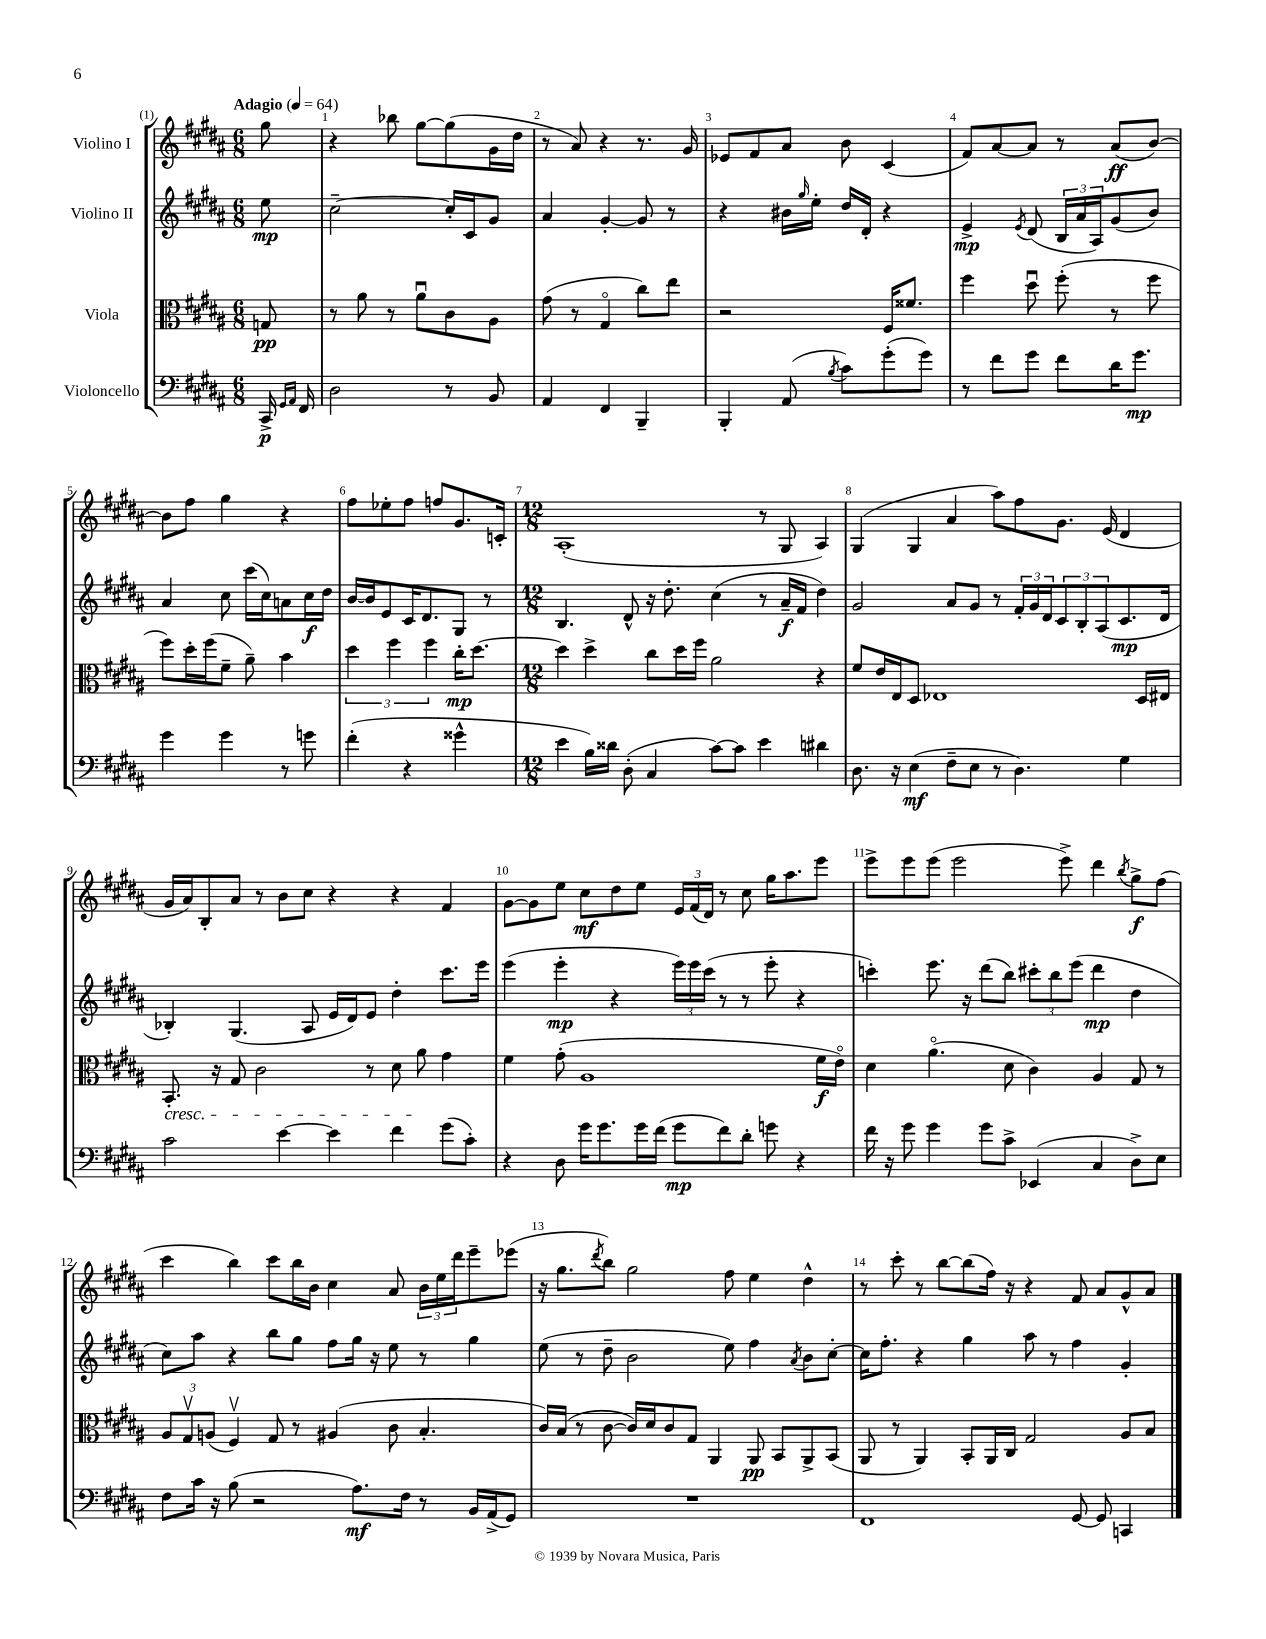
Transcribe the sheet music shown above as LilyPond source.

<<
\new StaffGroup <<
\new Staff = "s0" \with { instrumentName = "Violino I" } {
    \clef treble \key b \major \numericTimeSignature \time 6/8 \partial 8 \tempo "Adagio" 4 = 64
    gis''8 |
    r4 bes''8 gis''8~ gis''8( gis'16 dis''16 |
    r8 ais'8) r4 r8. gis'16 |
    ees'8 fis'8 ais'8 b'8 cis'4( |
    fis'8) ais'8~ ais'8 r8 ais'8\ff( b'8~) |
    b'8 fis''8 gis''4 r4 |
    fis''8 ees''8-. fis''8 f''8 gis'8. c'16-. |
    \numericTimeSignature \time 12/8 ais1-.( r8 gis8 ais4) |
    gis4( gis4 ais'4 ais''8) fis''8 gis'8. e'16( dis'4 |
    gis'16 ais'16) b8-. ais'8 r8 b'8 cis''8 r4 r4 fis'4 |
    gis'8~ gis'8 e''8 cis''8\mf dis''8 e''8 \tuplet 3/2 { e'16 fis'16( dis'16) } r8 cis''8 gis''16 ais''8. e'''8 |
    e'''8-> e'''8 e'''8( e'''2 e'''8->) dis'''4 \acciaccatura { b''8 } gis''8->\f fis''8( |
    cis'''4 b''4) cis'''8 b''16 b'16 cis''4 ais'8 \tuplet 3/2 { b'16 e''16 dis'''16 } e'''8-- ees'''8( |
    r16 gis''8. \acciaccatura { dis'''8 } b''8) gis''2 fis''8 e''4 dis''4-^ |
    r8 cis'''8-. r8 b''8~ b''8( fis''16) r16 r4 fis'8 ais'8 gis'8-^ ais'8 \bar "|." |
}
\new Staff = "s1" \with { instrumentName = "Violino II" } {
    \clef treble \key b \major \numericTimeSignature \time 6/8 \partial 8
    e''8\mp |
    cis''2~-- cis''16-. cis'16 gis'8 |
    ais'4 gis'4~-. gis'8 r8 |
    r4 bis'16 \grace { gis''16 } e''16-. dis''16 dis'16-. r4 |
    e'4->\mp \acciaccatura { e'8 } dis'8( \tuplet 3/2 { b16 ais'16 ais16) } gis'8( b'8) |
    ais'4 cis''8 cis'''16( cis''16) a'8 cis''16\f dis''16 |
    b'16~ b'16 e'8 cis'16 dis'8. gis8 r8 |
    \numericTimeSignature \time 12/8 b4. dis'8-^ r16 dis''8.-. cis''4( r8 ais'16--\f fis'16 dis''4) |
    gis'2 ais'8 gis'8 r8 \tuplet 3/2 { fis'16-. gis'16 dis'16 } \tuplet 3/2 { cis'8 b8-. ais8( } cis'8.\mp dis'16 |
    bes4-.) gis4.( ais8 e'16 dis'16) e'8 dis''4-. cis'''8. e'''16 |
    e'''4( e'''4-.\mp r4 \tuplet 3/2 { e'''16) e'''16 cis'''16( } r8 r8 e'''8-. r4 |
    c'''4-.) e'''8. r16 dis'''8( b''8) \tuplet 3/2 { cis'''8-. b''8 e'''8( } dis'''4\mp dis''4 |
    cis''8) ais''8 r4 b''8 gis''8 fis''8 gis''16 r16 e''8 r8 gis''4 |
    e''8( r8 dis''8-- b'2 e''8) fis''4 \acciaccatura { ais'8 } b'8 cis''8~-. |
    cis''16 fis''8.-. r4 gis''4 ais''8 r8 fis''4 gis'4-. \bar "|." |
}
\new Staff = "s2" \with { instrumentName = "Viola" } {
    \clef alto \key b \major \numericTimeSignature \time 6/8 \partial 8
    g8\pp |
    r8 ais'8 r8 ais'8\downbow cis'8 ais8 |
    gis'8( r8 gis4\flageolet cis''8) e''8 |
    r2 fis16 fisis'8. |
    fis''4 dis''8\downbow fis''8-.( r8 fis''8 |
    fis''8) dis''16-. fis''16( fis'8-- ais'8--) b'4 |
    \tuplet 3/2 { dis''4 fis''4 fis''4 } cis''16-.\mp dis''8.~ |
    \numericTimeSignature \time 12/8 dis''4 dis''4-> cis''8 dis''16 fis''16 ais'2 r4 |
    fis'8 e'16 e16 dis8 ees1 dis16 eis16 |
    b,8.-.\cresc r16 gis8 cis'2 r8 dis'8 ais'8\! gis'4 |
    fis'4 gis'8-.( ais1 fis'16\f e'16\flageolet) |
    dis'4 ais'4.\flageolet( dis'8 cis'4) ais4 gis8 r8 |
    \tuplet 3/2 { ais8 gis8\upbow a8( } fis4\upbow) gis8 r8 ais4( cis'8 b4.-. |
    cis'16) b16( r8 cis'8~ cis'16) dis'16 cis'8 gis8 ais,4 ais,8\pp b,8 ais,8-> b,8( |
    ais,8 r8 ais,4) b,8-. ais,16 cis16 gis2 ais8 b8 \bar "|." |
}
\new Staff = "s3" \with { instrumentName = "Violoncello" } {
    \clef bass \key b \major \numericTimeSignature \time 6/8 \partial 8
    cis,16->\p \grace { gis,16 ais,16 } fis,16 |
    dis2 r8 b,8 |
    ais,4 fis,4 b,,4-- |
    b,,4-. ais,8( \acciaccatura { b8 } cis'8) gis'8-.( gis'8) |
    r8 fis'8 gis'8 fis'8 dis'16 gis'8.\mp |
    gis'4 gis'4 r8 g'8 |
    fis'4-.( r4 gisis'4-^ |
    \numericTimeSignature \time 12/8 e'4 b16) disis'16 dis8-.( cis4 cis'8~) cis'8 e'4 dis'4 |
    dis8. r16 e4\mf( fis8-- e8 r8 dis4.) gis4 |
    cis'2 e'4~ e'4 fis'4 gis'8( cis'8-.) |
    r4 dis8 gis'16 gis'8. gis'16 fis'16( gis'8\mp fis'8) dis'8-. g'8 r4 |
    fis'16 r16 gis'8 gis'4 gis'8 cis'8-> ees,4( cis4 dis8->) e8 |
    fis8 cis'16 r16 b8( r2 ais8.\mf) fis16 r8 b,16 ais,16->( gis,8) |
    R1. |
    fis,1 gis,8~ gis,8 c,4 \bar "|." |
}
>>
>>
\layout { \context { \Score \override BarNumber.break-visibility = ##(#f #t #t) barNumberVisibility = #all-bar-numbers-visible } }
